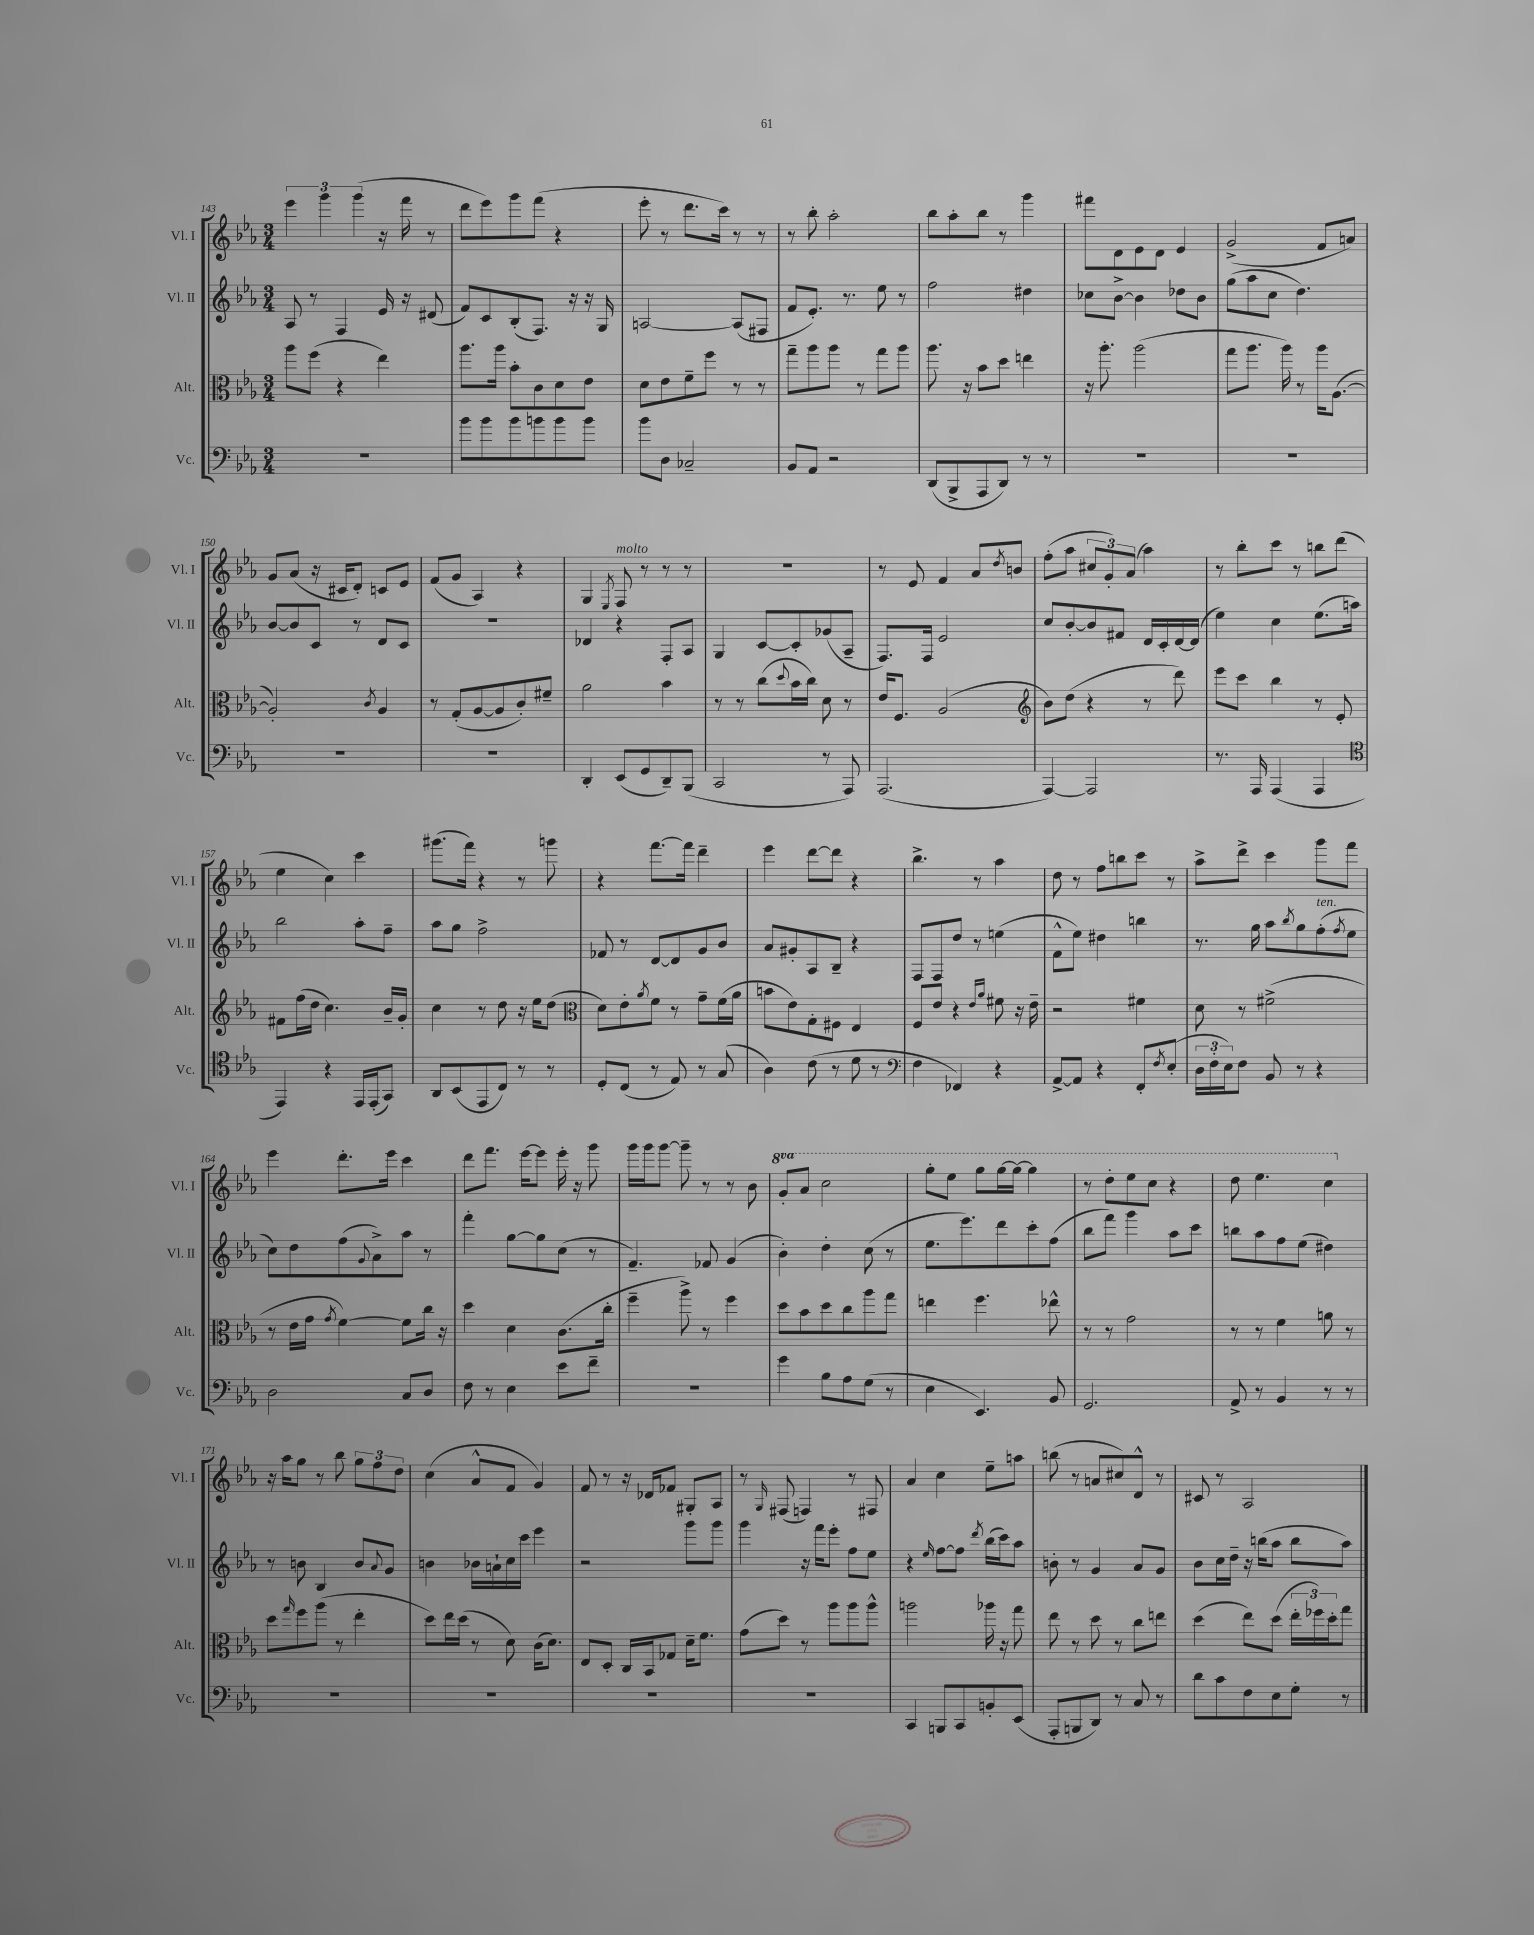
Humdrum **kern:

**kern	**kern	**kern	**kern
*part4	*part3	*part2	*part1
*staff4	*staff3	*staff2	*staff1
*I"Vc.	*I"Alt.	*I"Vl. II	*I"Vl. I
*I'Vc.	*I'Alt.	*I'Vl. II	*I'Vl. I
*clefF4	*clefC3	*clefG2	*clefG2
*k[b-e-a-]	*k[b-e-a-]	*k[b-e-a-]	*k[b-e-a-]
*M3/4	*M3/4	*M3/4	*M3/4
=143	=143	=143	=143
2.r	8aa-\L	8A-/	6eee-\
.	(8ff\J	8r	.
.	.	.	6ggg\
.	4r	4F/	.
.	.	.	(6ggg\
.	4ee-\)	16e-/	16r
.	.	16r	16fff\
.	.	(8d#X/	8r
=144	=144	=144	=144
8b-\L	8.aa-\L	8f/L)	8ddd\L
8b-\	.	8c/	8eee-\)
.	16aa-\Jk	.	.
8b-\	8b-'\L	(8B-'/	8ggg\
8bn\	8c\	8.F/J)	(8fff\J
8b\	8d\	.	4r
.	.	16r	.
8b\J	8e-\J	16r	.
.	.	16G/	.
=145	=145	=145	=145
8b-\L	8d\L	[2An/	8eee-'\
8D\J	8e-\	.	8r
2C-X~/	8f~\	.	8.ddd\L
.	8ff\J	.	.
.	.	.	16ccc\Jk)
.	8r	(8A/L]	8r
.	8r	8F#X/J	8r
=146	=146	=146	=146
8BB-/L	8gg~\L	8f/L	8r
8AA-/J	8aa-\	8.e-'/J)	8bb-'\
2r	8aa-\J	.	2aa-'\
.	.	8.r	.
.	8r	.	.
.	8gg\L	8ee-\	.
.	8aa-\J	8r	.
=147	=147	=147	=147
(8DD/L	8.aa-\	2ff\	8bb-\L
8BBB-^/	.	.	8aa-'\
.	16r	.	.
8AAA-/	8b-\L	.	8bb-\J
8DD/J)	8dd\J	.	8r
8r	4een\	4dd#X\	4ggg\
8r	.	.	.
=148	=148	=148	=148
2.r	16r	8cc-X\L	8fff#X\L
.	8.aa-'\	.	.
.	.	[8b-^\J	8d\
.	(2aa-\	4b-\]	8e-\
.	.	.	8d\J
.	.	8dd-X\L	4e-/
.	.	8b-\J	.
=149	=149	=149	=149
2.r	8gg\L	(8gg\L	(2g^/
.	8.aa-\J	8aa-\	.
.	.	8cc\J	.
.	16aa-\)	.	.
.	8r	4.dd\)	.
.	16aa-\KL	.	8f/L
.	([8.A-\J	.	.
.	.	.	8an/J)
!!LO:LB:g=z
=150	=150	=150	=150
2.r	2A-'/])	[8b-/L	8g/L
.	.	8b-/]	(8a-/J
.	.	8c/J	16r
.	.	.	16c#X/KL
.	.	8r	8d'/J)
.	8qc/	.	.
.	4A-/	8d/L	8cn/L
.	.	8c/J	8e-/J
=151	=151	=151	=151
2.r	8r	2.r	(8f/L
.	(8G'/L	.	8g/J
.	[8A-/	.	4A-/)
.	8A-/]	.	.
.	8c'/)	.	4r
.	8f#X~/J	.	.
=152	=152	=152	=152
4DD'/	2a-\	4d-X/	4G/
.	.	.	8qE-/
!	!	!	!LO:TX:a:i:t=molto
(8EE-/L	.	4r	8F/
8GG/	.	.	8r
8DD~/)	4b-\	8F'/L	8r
(8BBB-/J	.	8A-/J	8r
=153	=153	=153	=153
2CC/	8r	4G/	2.r
.	8r	.	.
.	(8cc\L	[8c/L	.
.	8qqdd/	.	.
.	16b-\L	8c'/]	.
.	16cc\JJ)	.	.
8r	8d\	(8g-X/	.
8AAA-/)	8r	8A-~/J	.
=154	=154	=154	=154
(2.AAA-/	16e-/KL	8.F/L)	8r
.	8.F/J	.	.
.	.	.	8e-/
.	.	16F/Jk	.
.	(2A-/	2e-/	4f/
.	.	.	8a-/L
.	.	.	8qdd/
.	.	.	8bn/J
=155	=155	=155	=155
*	*clefG2	*	*
[4AAA-/)	8b-\L)	8cc/L	(8ff'\L
.	(8dd\J	[8b-'/	8aa-\J
2AAA-/]	4r	8b-/]	12cc#X/L
.	.	.	12g'/)
.	.	8f#X/J	.
.	.	.	(12a-/J
.	8r	16d/LL	4aa-\)
.	.	16c'/	.
.	8ddd\)	[16d/	.
.	.	(16d/JJ]	.
=156	=156	=156	=156
8.r	8eee-\L	4ee-\)	8r
.	8ccc\J	.	8bb-'\L
16AAA-/	.	.	.
(4AAA-/	4bb-\	4cc\	8ccc\J
.	.	.	8r
4AAA-/	8r	(8.ee-\L	8bbn\L
.	8e-'/	.	(8ddd\J
.	.	16aan\Jk)	.
!!LO:LB:g=z
=157	=157	=157	=157
*clefC4	*	*	*
4EE-/)	8f#X\L	2bb-\	4ee-\
.	(16ff\L	.	.
.	16dd\JJ	.	.
4r	4.cc\)	.	4cc\)
16EE-/LL	.	8aa-'\L	4ccc\
(16EE-'/J	.	.	.
8GG/J)	16b-~/LL	8ff~\J	.
.	16g'/JJ	.	.
=158	=158	=158	=158
8AA-/L	4cc\	8aa-\L	(8.ggg#X\L
(8BB-/	.	8gg\J	.
.	.	.	16fff\Jk)
8EE-/	8r	2ff^\	4r
8C/J)	8dd\	.	.
8r	16r	.	8r
.	16ee-\KL	.	.
8r	(8dd\J	.	8gggn\
=159	=159	=159	=159
*	*clefC3	*	*
8D'/L	8d\L)	8f-X/	4r
(8C/J	8e-'\	8r	.
.	8qa-/	.	.
8r	8f\J	[8d/L	[8.fff\L
8E-/)	8r	8d/]	.
.	.	.	16fff\Jk]
8r	8g~\L	8g/	4ddd~\
(8G/	(16f\L	8b-/J	.
.	16a-\JJ	.	.
=160	=160	=160	=160
4A-\)	8bn\L	8a-/L	4eee-\
.	8e-\)	8g#X'/	.
(8c\	8G'\	8A-/	[8ddd\L
8r	8F#X\J	8B-~/J	8ddd\J]
8d\	4E-/	4r	4r
8r	.	.	.
=161	=161	=161	=161
*clefF4	*	*	*
4F\	8F/L	8F/L	4.bb-^\
.	8e-/J	8F/	.
4FF-X/)	4r	8dd/J	.
.	.	8r	8r
.	16qqe-/LL	.	.
.	16qqa-/JJ	.	.
4r	8f#X\	(4een\	4aa-\
.	16r	.	.
.	16e-~\	.	.
=162	=162	=162	=162
[8AA-^/L	2r	8f^^\L	8dd\
8AA-/J]	.	8ee-\J)	8r
4r	.	4dd#X\	8ff\L
.	.	.	8bbn\
8FF'/L	4f#X\	4bbn\	8ccc\J
8qF/	.	.	.
(8E-'/J	.	.	8r
=163	=163	=163	=163
24D\LL	8d\	8.r	8aa-^\L
24F'\	.	.	.
24E-\J)	.	.	.
8F\J	8r	.	8ddd^\J
.	.	16gg\	.
8BB-/	(2f#X^\	8aa-\L	4ccc\
.	.	8qbb-/	.
8r	.	8gg\	.
!	!	!LO:TX:a:i:t=ten.	!
4r	.	(8ff'\	8ggg\L
.	.	8qff/	.
.	.	8ee-\J	8fff\J
!!LO:LB:g=z
=164	=164	=164	=164
2D\	8r	8cc\L)	4eee-\
.	16e-\LL	8dd\	.
.	16g\JJ	.	.
.	8qg/	.	.
.	[4f\)	(8ff\	8.ddd'\L
.	.	8qqg/	.
.	.	8a-^\)	.
.	.	.	16eee-\Jk
8C/L	8f\L]	8aa-\J	4ccc\
8D/J	16cc\Jk	8r	.
.	16r	.	.
=165	=165	=165	=165
8F\	4dd\	4fff'\	8ddd\L
8r	.	.	8.fff\J
4E-\	4d\	[8gg\L	.
.	.	.	[16eee-\KL
.	.	8gg\]	8eee-\J]
8e-\L	(8.c\L	(8cc\J	16eee-'\
.	.	.	16r
8f~\J	.	8r	8ggg\
.	16cc'\Jk	.	.
=166	=166	=166	=166
2.r	4ff~\	4.f~/)	16ggg\LL
.	.	.	16ggg\J
.	.	.	[8ggg\J
.	8aa-^\)	.	8ggg~\]
.	8r	8f-X/	8r
.	4ff\	(4g/	8r
.	.	.	8b-\
=167	=167	=167	=167
*	*	*	*8va
4g\	8dd\L	4b-'\)	8gg'/L
.	8b-\	.	8aa-/J
8B-\L	8dd\	4dd'\	2ccc\
8A-\	8cc\	.	.
(8G\J	8aa-\	(8cc\	.
8r	8gg\J	8r	.
=168	=168	=168	=168
4E-\	4een\	8.ee-\L	8ggg'\L
.	.	.	8eee-\J
.	.	8.eee-\)	.
4.EE-/)	4.ff\	.	8ggg\L
.	.	8ddd\	[16ggg\L
.	.	.	16ggg\JJ_
.	.	8ccc'\	4ggg\]
8BB-/	8ee-X^^\	(8ff\J	.
=169	=169	=169	=169
2.GG/	8r	8bb-\L	8r
.	8r	8fff\J)	8ddd'\L
.	2g\	4ggg\	8eee-\
.	.	.	8ccc\J
.	.	8aa-\L	4r
.	.	8ccc\J	.
=170	=170	=170	=170
8AA-^/	8r	8bbn\L	8ddd\
8r	8r	8aa-\	4.eee-\
4BB-/	4f\	8ff\	.
.	.	(8ee-\J	.
8r	8an\	4dd#X\)	4ccc\
8r	8r	.	.
!!LO:LB:g=z
=171	=171	=171	=171
*	*	*	*X8va
2.r	8dd\L	8r	16r
.	.	.	16aa-\KL
.	16qqgg/	.	.
.	8ff\	8bn\	8gg\J
.	(8aa-\J	4B-/	8r
.	8r	.	8bb-\
.	4ee-'\	8b/L	12gg\L
.	.	.	12ff\
.	.	8qqa-/	.
.	.	8g/J	.
.	.	.	12dd\J
=172	=172	=172	=172
2.r	8dd\L)	4bn\	(4cc\
.	16ee-\L	.	.
.	(16dd\JJ	.	.
.	8r	16b-X\LL	8a-^^/L
.	.	16an`\	.
.	8d\)	16cc\	8f/J
.	.	16ccc\JJ	.
.	(16c\KL	4eee-\	4g/)
.	8.d\J)	.	.
=173	=173	=173	=173
2.r	8E-/L	2r	8f/
.	8D'/J	.	8r
.	16C/LL	.	16r
.	16BB-/J	.	16d-X/KL
.	8G-X/J	.	8f-X/J
.	16d~\KL	8ggg\L	8G#X'/L
.	8.f\J	.	.
.	.	8ggg\J	8A-/J
=174	=174	=174	=174
2.r	(8g\L	4ggg\	8r
.	.	.	16qqG/
.	8dd\J)	.	(8F#X/
.	8r	16r	4Fn/)
.	.	16fff\KL	.
.	8aa-\L	8eee-'\J	.
.	8aa-\	8ff\L	8r
.	8aa-^^\J	8ee-\J	8F#X/
=175	=175	=175	=175
4CC/	2aan\	4r	4a-/
.	.	16qqee-/	.
8BBBn/L	.	[8ff\L	4cc\
8CC/	.	8ff\J]	.
.	.	8qddd/	.
8BBn'/	16aa-X\	(16bb-\LL	8ee-~\L
.	16r	16ccc\J)	.
(8EE-/J	8gg\	8aa-\J	8aan\J
=176	=176	=176	=176
8AAA-'/L	8ee-\	8bn'\	(8bbn\
8BBBn/	8r	8r	8r
8DD/J)	8dd\	4g/	8an/L
8r	8r	.	8cc#X/)
8C/	8cc\L	8a-/L	8d^^/J
8r	8een\J	8g/J	8r
=177	=177	=177	=177
8d\L	(4dd\	8b-\L	8c#X/
8c\	.	16cc\L	8r
.	.	16dd~\JJ	.
8F\	8ee-\L)	16r	2A-/
.	.	(16bbn\KL	.
8E-\	(8dd\J	8aa-\J	.
8G'\J	24ee-'\LL	8bb\L	.
.	24ff-X\)	.	.
.	24dd'\J	.	.
8r	8gg\J	8aa-\J)	.
==	==	==	==
*-	*-	*-	*-
